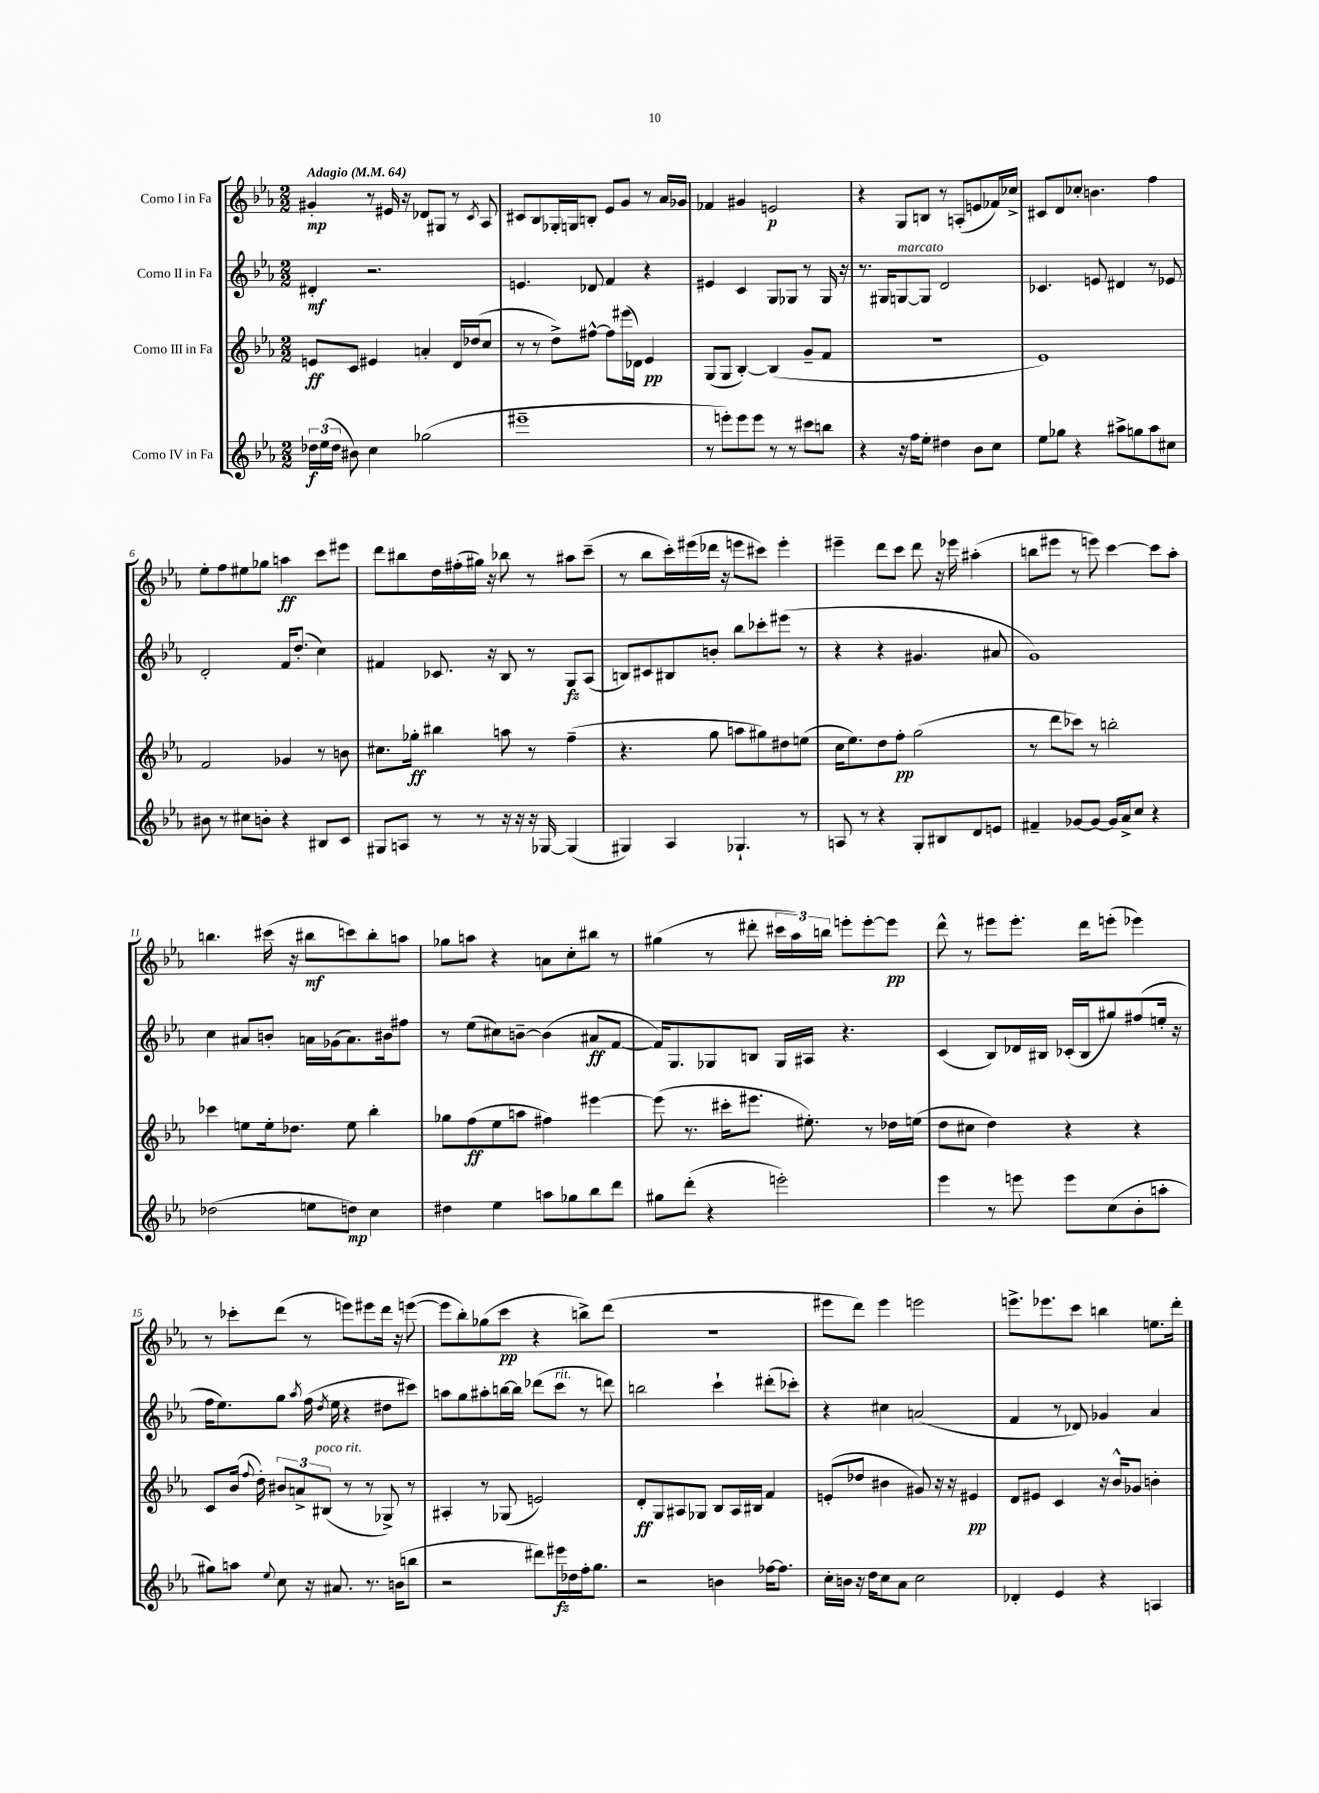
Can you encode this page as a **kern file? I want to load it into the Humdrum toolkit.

**kern	**kern	**kern	**kern
*staff4	*staff3	*staff2	*staff1
*clefG2	*clefG2	*clefG2	*clefG2
*k[b-e-a-]	*k[b-e-a-]	*k[b-e-a-]	*k[b-e-a-]
*M2/2	*M2/2	*M2/2	*M2/2
*MM64	*MM64	*MM64	*MM64
24dd-	8e	4d#'	4g#'
(24ee-	.	.	.
24dd-	.	.	.
8b#)	8c	.	.
4cc	4e#	2.r	8r
.	.	.	16e#
.	.	.	16r
(2gg-	4a'	.	8d-
.	.	.	8G#
.	16d	.	8r
.	(16dd-	.	.
.	.	.	8qc
.	8cc	.	8A-
=	=	=	=
1eee#~	8r	4.e	8c#
.	8r	.	8B-
.	8dd^)	.	16G-'
.	.	.	16G
.	[8ff#^^	8d-	8B'
.	8ff#]	4f	8e-
.	(16eee#	.	8g
.	16d-)	.	.
.	4e-	4r	8r
.	.	.	16a-
.	.	.	16g-
=	=	=	=
8r	(8G	4e#	4f-
8eee')	8G	.	.
8eee	[4B-')	4c	4g#
8eee	.	.	.
8r	(4B-]	8G	2e
8r	.	8G-	.
8ccc#	8g~	8r	.
8bb	8f	16G-	.
.	.	16r	.
=	=	=	=
4r	1r	8.r	4r
.	.	16G#	.
16r	.	[8G	8G
16ff	.	.	.
8ee-'	.	8G]	8B
4dd#	.	2d	8r
.	.	.	(8A'
8b-	.	.	8e
8cc	.	.	16f-)
.	.	.	16cc-^
=	=	=	=
8ee-	1e-)	4.c-	8c#
8gg-	.	.	8d
4r	.	.	8cc-'
.	.	8e	4.b
8aa#^	.	4d#	.
8gg	.	.	.
8aa#	.	8r	4ff
8cc#	.	8e-	.
=	=	=	=
8b#	2f	2d'	8ee-'
8r	.	.	8ff
8cc#	.	.	8ee#
8b'	.	.	8gg-
4r	4g-	16f	4aa
.	.	(8.dd'	.
8B#	8r	4cc)	8ccc
8c	8b	.	8eee#
=	=	=	=
8G#	8.cc#	4f#	8ddd
8A	.	.	8bb#
.	16gg-'	.	.
8r	4bb#	8.c-	16dd
.	.	.	(16ff#'
8r	.	.	16gg#)
.	.	16r	16r
16r	8aa	8B-	8bb-
16r	.	.	.
16r	8r	8r	8r
[16G-	.	.	.
(4G-]	(4ff~	8G	8aa#
.	.	(8A-	(8ccc~
=	=	=	=
4G#)	4.r	8B)	8r
.	.	8c#	8bb-
4A-	.	8B#	16ccc')
.	.	.	(16eee#
.	8gg	8b'	16ddd-
.	.	.	16r
4.G-`	8aa	8bb-	8eee
.	8gg#)	8ccc-'	8ccc#)
.	8dd#	(8eee#	4eee'
8r	(8ee	8r	.
=	=	=	=
8A	16cc	4r	4eee#~
.	8.ee-)	.	.
8r	.	.	.
4r	8dd	4r	8ddd
.	8ff'	.	8ccc
8G'	(2gg	4.g#	8ddd
8B#	.	.	16r
.	.	.	16eee-
8d	.	.	(4aa#'
8e	.	8a#	.
=	=	=	=
4f#~	8r	1g)	8bb
.	8ddd	.	8eee#
[8g-	8ccc-)	.	8r
8g-_	8r	.	8eee)
16g-]	2bb'	.	[4ccc
16a-^	.	.	.
8cc	.	.	.
4r	.	.	8ccc]
.	.	.	8aa-'
=	=	=	=
(2dd-	4ccc-	4cc	4.bb
.	8ee	8a#	.
.	16ee'	8b'	(16ccc#
.	8.dd-	.	16r
8ee	.	16a	8bb#
.	.	(16g-	.
8dd)	8ee	8.a)	8ccc)
4cc	4bb-'	.	8bb#'
.	.	16b#	.
.	.	8ff#	8aa
=	=	=	=
4dd#	8gg-	8r	8gg-
.	(8ff	(8ee-	8aa
4ee-	8ee-	8cc#)	4r
.	8aa	[8b~	.
8aa	4ff#)	(4b]	8a
8gg-	.	.	8cc'
8bb-	[4eee#	8a#	8bb#
8ddd	.	[8f	8r
=	=	=	=
8gg#	(8eee#]	16f])	(4gg#
.	.	8.G	.
(8ddd'	8.r	.	.
4r	.	8G-	8r
.	16ccc#'	.	.
.	8.eee#	8B	8ddd#'
2eee')	.	16G-	24ccc#
.	.	.	24aa-)
.	8.ee#')	16A#	.
.	.	.	24bb
.	.	4.r	8eee'
.	8r	.	[8eee'
.	16dd-	.	8eee]
.	(16ee	.	.
=	=	=	=
4eee-	8dd	(4c	8ddd^^
.	8cc#	.	8r
8r	4dd)	8B-)	8eee#
8eee	.	16d-	8.eee#'
.	.	16B#	.
8eee	4r	(16c-'	.
.	.	16B#	16ddd
(8cc	.	8gg#)	(8eee'
8b-'	4r	(8ff#	4eee-)
8aa'	.	16ee'	.
.	.	16r	.
=	=	=	=
8gg#)	8c	16ff	8r
.	.	8.ee-)	.
8aa	(16b-	.	8ccc-'
.	8qqff	.	.
.	16dd')	.	.
8qqee-	.	.	.
8cc	12b#	8gg	(8ddd
.	12a^	.	.
.	.	8qaa-	.
16r	.	(16ff	8r
.	(12B#	.	.
.	.	8qdd	.
8.a#	.	16ee-	.
.	8r	4r	8eee)
8.r	8r	.	8eee#
.	8G-^)	8dd#	16ddd
(16b	.	.	16r
8bb	8r	8ccc#)	([8eee
=	=	=	=
2r	4A#'	8aa	8eee]
.	.	8gg	8bb-')
.	8r	8aa#'	(8gg-
.	(8G-	[16bb	8ccc
.	.	16bb]	.
8ddd#)	2e)	(8ddd-	4r
16eee#	.	8ccc	.
16dd-	.	.	.
16ff'	.	8r	8bb^)
8.gg	.	.	.
.	.	8ddd)	(8ddd
=	=	=	=
2r	8d'	2bb	1r
.	8G	.	.
.	8A#	.	.
.	8G-	.	.
4b	8B-	4ccc`	.
.	16A#	.	.
.	16B#	.	.
[16ff-	4f	(8ddd#'	.
8.ff-]	.	.	.
.	.	8ccc-')	.
=	=	=	=
16cc'	(8e'	4r	8eee#
16b	.	.	.
16r	8dd-	.	8ddd)
16dd	.	.	.
8cc	4b#	4cc#	4eee#
8a-	.	.	.
2cc	8g#)	(2a	2eee
.	16r	.	.
.	16r	.	.
.	4e#	.	.
=	=	=	=
4d-'	8d	4f	8.eee^
.	8e#	.	.
.	.	.	8.eee-
4e-	4c	8r	.
.	.	8d-)	8ccc
4r	16r	4g-	4bb
.	16b-^^	.	.
.	8g-	.	.
4A	4b'	4a-	8.ee
.	.	.	16ddd'
==	==	==	==
*-	*-	*-	*-
